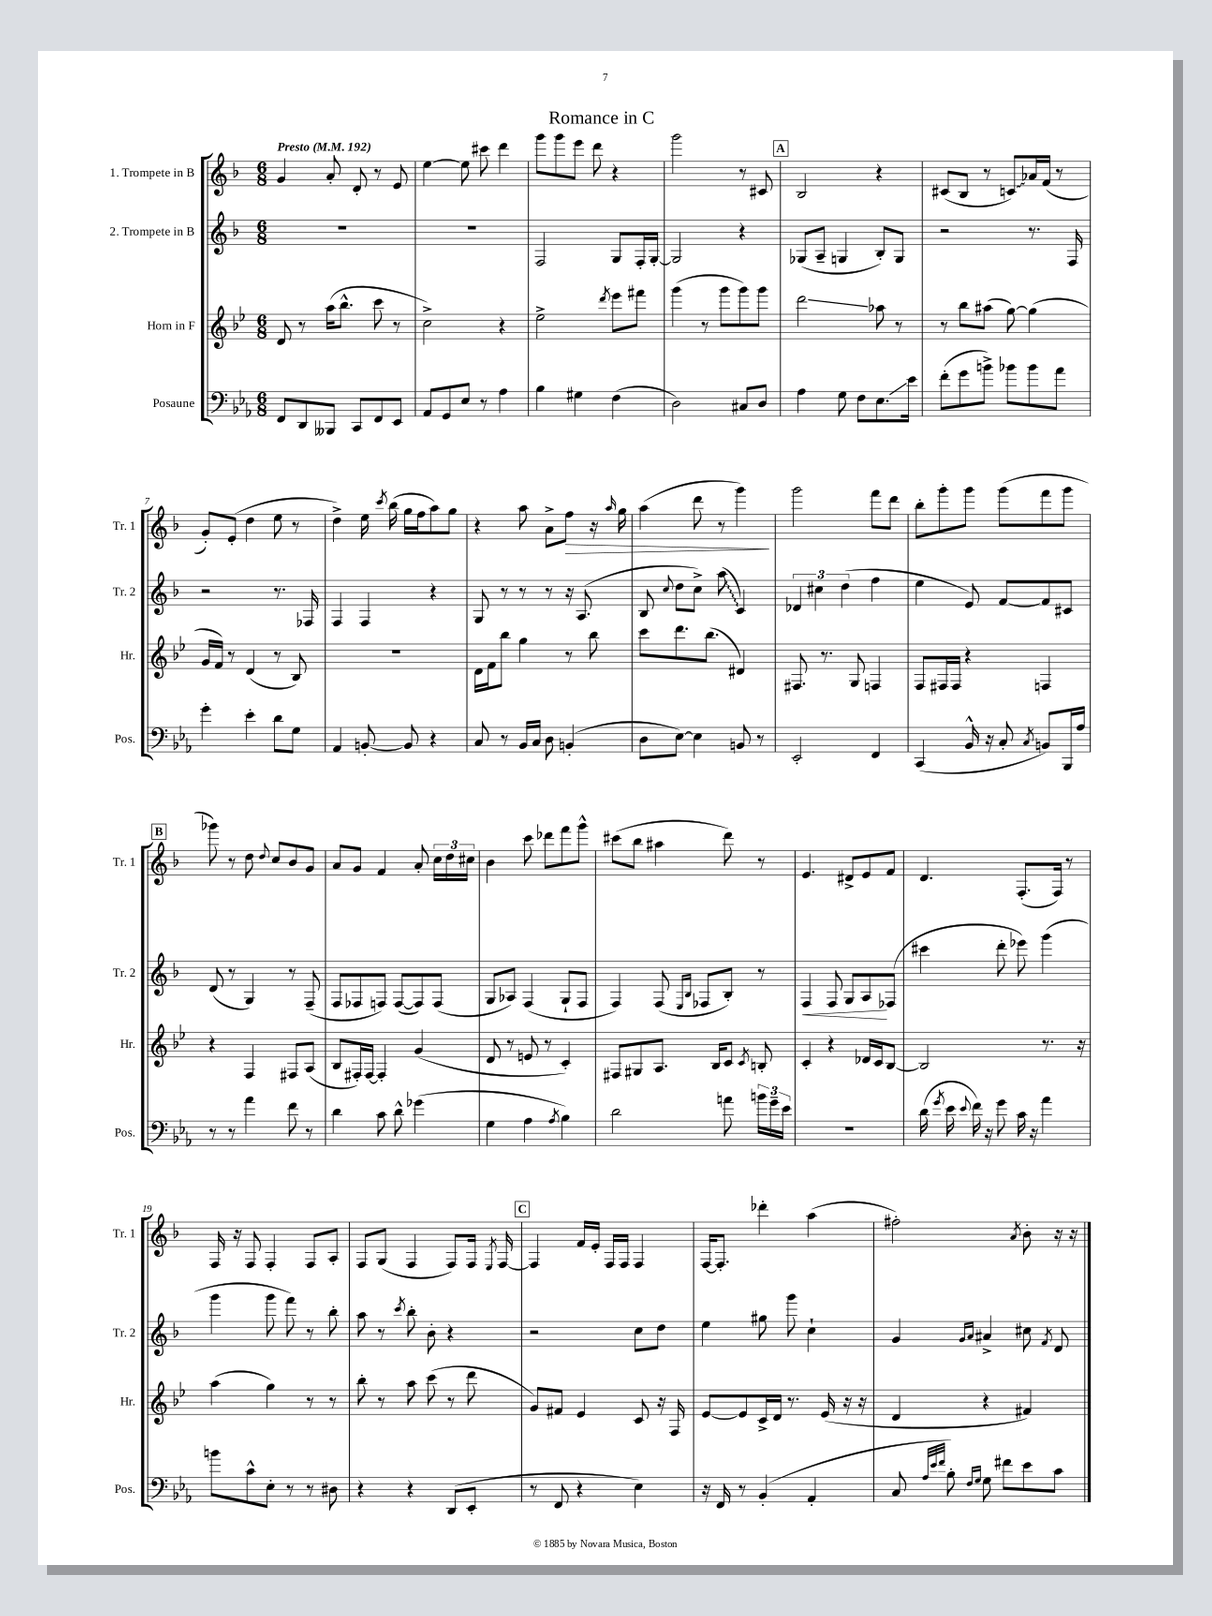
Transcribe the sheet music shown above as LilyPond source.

\header { title = "Romance in C" }
<<
\new StaffGroup <<
\new Staff = "s0" \with { instrumentName = "1. Trompete in B" shortInstrumentName = "Tr. 1" } {
    \clef treble \key f \major \numericTimeSignature \time 6/8 \tempo "Presto" 4 = 192
    \autoBeamOff g'4 a'8-. d'8-. r8 e'8 |
    e''4~ e''8 cis'''8 d'''4 |
    g'''8[ g'''8 e'''8] d'''8 r4 |
    g'''2 r8 cis'8 |
    \mark \markup { \box "A" } bes2 r4 |
    cis'8[( bes8] r8 \once \override Glissando.style = #'zigzag c'8[\glissando) aes'16 f'16]( r8 |
    g'8[-.) e'8]-.( d''4 e''8 r8 |
    d''4->) e''16 \acciaccatura { c'''8 } bes''16( g''16[ f''16 a''8) g''8] |
    r4 a''8 a'8[-> f''8]\> r16 \grace { a''16 } g''16 |
    a''4( d'''8 r8 g'''4\!) |
    g'''2 f'''8[ d'''8] |
    bes''8[-. g'''8-. g'''8] g'''8[( f'''8 g'''8] |
    \mark \markup { \box "B" } ges'''8) r8 d''8 \appoggiatura { d''8 } c''8[ bes'8 g'8] |
    a'8[ g'8] f'4 a'8-. \tuplet 3/2 { c''16[ d''16 cis''16] } |
    bes'4 c'''8 des'''8[ f'''8 g'''8]-^ |
    cis'''8[( bes''8] ais''4 d'''8) r8 |
    e'4. dis'8[-> e'8 f'8] |
    d'4. f8.[-.( f16]) r8 |
    f16 r16 f8 f4-. f8[ a8]-. |
    f8[ g8]( f4 f8[) f16] \acciaccatura { e8 } f16~ |
    \mark \markup { \box "C" } f4 f'16[ e'16]-. f16[ f16] f4 |
    f16[~ f8.]-. des'''4-. a''4( |
    fis''2-.) \acciaccatura { a'8 } bes'8-. r16 r16 \bar "|." |
}
\new Staff = "s1" \with { instrumentName = "2. Trompete in B" shortInstrumentName = "Tr. 2" } {
    \clef treble \key f \major \numericTimeSignature \time 6/8
    \autoBeamOff R2. |
    R2. |
    f2 g8[ f16-. g16]~-. |
    g2 r4 |
    \mark \markup { \box "A" } ges8[( a8]-- g4 bes8[-.) g8] |
    r2 r8. f16 |
    r2 r8. fes16 |
    f4 f4 r4 |
    g8 r8 r8 r8 r16 a8.( |
    bes8 \appoggiatura { c''8 } d''8[ c''8]->) \once \override Glissando.style = #'zigzag a''8\glissando( c'4) |
    \tuplet 3/2 { des'4 cis''4 d''4( } f''4 |
    e''4 e'8) f'8[~ f'8 cis'8] |
    \mark \markup { \box "B" } d'8( r8 g4) r8 f8--( |
    f8[ fes8 f8]) f8[~( f8) f8]( |
    g8[ aes8]) f4( g8[-! f8] |
    f4) f8( \grace { e16[ bes16] } fes8[ bes8]-.) r8 |
    f4\< f8 g8[ a8\! fes8]( |
    cis'''4 d'''8-. ees'''8) g'''4( |
    g'''4 g'''8 f'''8) r8 bes''8-. |
    a''8 r8 \acciaccatura { c'''8 } bes''8-. bes'8-. r4 |
    \mark \markup { \box "C" } r2 c''8[ d''8] |
    e''4 gis''8 g'''8 c''4-! |
    g'4 \grace { g'16[ a'16] } ais'4-> cis''8 \acciaccatura { f'8 } d'8 \bar "|." |
}
\new Staff = "s2" \with { instrumentName = "Horn in F" shortInstrumentName = "Hr." } {
    \clef treble \key bes \major \numericTimeSignature \time 6/8
    \autoBeamOff d'8 r8 a''16[( bes''8.]-^ c'''8 r8 |
    c''2->) r4 |
    ees''2-> \acciaccatura { d'''8 } ees'''8[ fis'''8] |
    g'''4( r8 g'''8[ g'''8) g'''8] |
    \mark \markup { \box "A" } d'''2\glissando aes''8 r8 |
    r8 bes''8[ ais''8]( g''8~) g''4( |
    g'16[ f'16]) r8 d'4( r8 bes8) |
    R2. |
    d'16[ f'16 bes''8] g''4 r8 bes''8 |
    c'''8[ d'''8. bes''8.]( dis'4) |
    fis8. r8. g8 f4 |
    f8[ fis16 fis16] r4 f4 |
    \mark \markup { \box "B" } r4 f4 fis8[ a8]( |
    bes8[ fis16-.) fis16]~ fis4-. g'4( |
    d'8 r8 e'8 r8 c'4-.) |
    fis8[ gis8 a8.] bes16[ c'8] \acciaccatura { c'8 } b8-. |
    c'4-. r4 des'16[ c'16 bes8]~ |
    bes2 r8. r16 |
    a''4( g''4) r8 r8 |
    bes''8-. r8 a''8 c'''8( r8 d'''8 |
    \mark \markup { \box "C" } g'8[) fis'8] ees'4 c'8 r16 f16 |
    ees'8[~ ees'8 c'16-> d'16] r8. ees'16( r16 r16 |
    d'4 r4 fis'4) \bar "|." |
}
\new Staff = "s3" \with { instrumentName = "Posaune" shortInstrumentName = "Pos." } {
    \clef bass \key ees \major \numericTimeSignature \time 6/8
    \autoBeamOff f,8[ d,8 beses,,8] c,8[ f,8 ees,8] |
    aes,8[ g,8 ees8] r8 aes4 |
    bes4 gis4 f4( |
    d2) cis8[ d8] |
    \mark \markup { \box "A" } aes4 g8 f8[ ees8.\glissando ees'16] |
    f'8[-.( g'8 b'8]->) bes'8[ bes'8 aes'8] |
    g'4-. ees'4-. d'8[ g8] |
    aes,4 b,8~-. b,8 r4 |
    c8 r8 bes,16[ c16] d8 b,4-.( |
    d8[ ees8]~) ees4 b,8 r8 |
    ees,2-. f,4 |
    c,4( bes,16-^ r16 c8-. \acciaccatura { c8 } b,8[) bes,,16 aes16] |
    \mark \markup { \box "B" } r8 r8 aes'4 f'8 r8 |
    d'4 c'8 d'8-^ ges'4( |
    g4 aes4 \acciaccatura { aes8 } bes4) |
    d'2 a'8 \tuplet 3/2 { b'16[ g'16-- ees'16] } |
    R2. |
    d'16( \acciaccatura { g'8 } ees'16 \appoggiatura { ees'8 } f'16) r16 g'8 c'16 r16 aes'4 |
    b'8[ c'8-^ ees8]-. r8 r8 dis8 |
    r4 r4 d,8[( ees,8]-. |
    \mark \markup { \box "C" } r8 f,8 r4 ees4) |
    r16 f,16 r8 bes,4-.( aes,4-. |
    c8 \grace { aes32[ ees'32 f'32] } bes8-.) \grace { f16[ g16] } g8 fis'8[ ees'8 c'8] \bar "|." |
}
>>
>>
